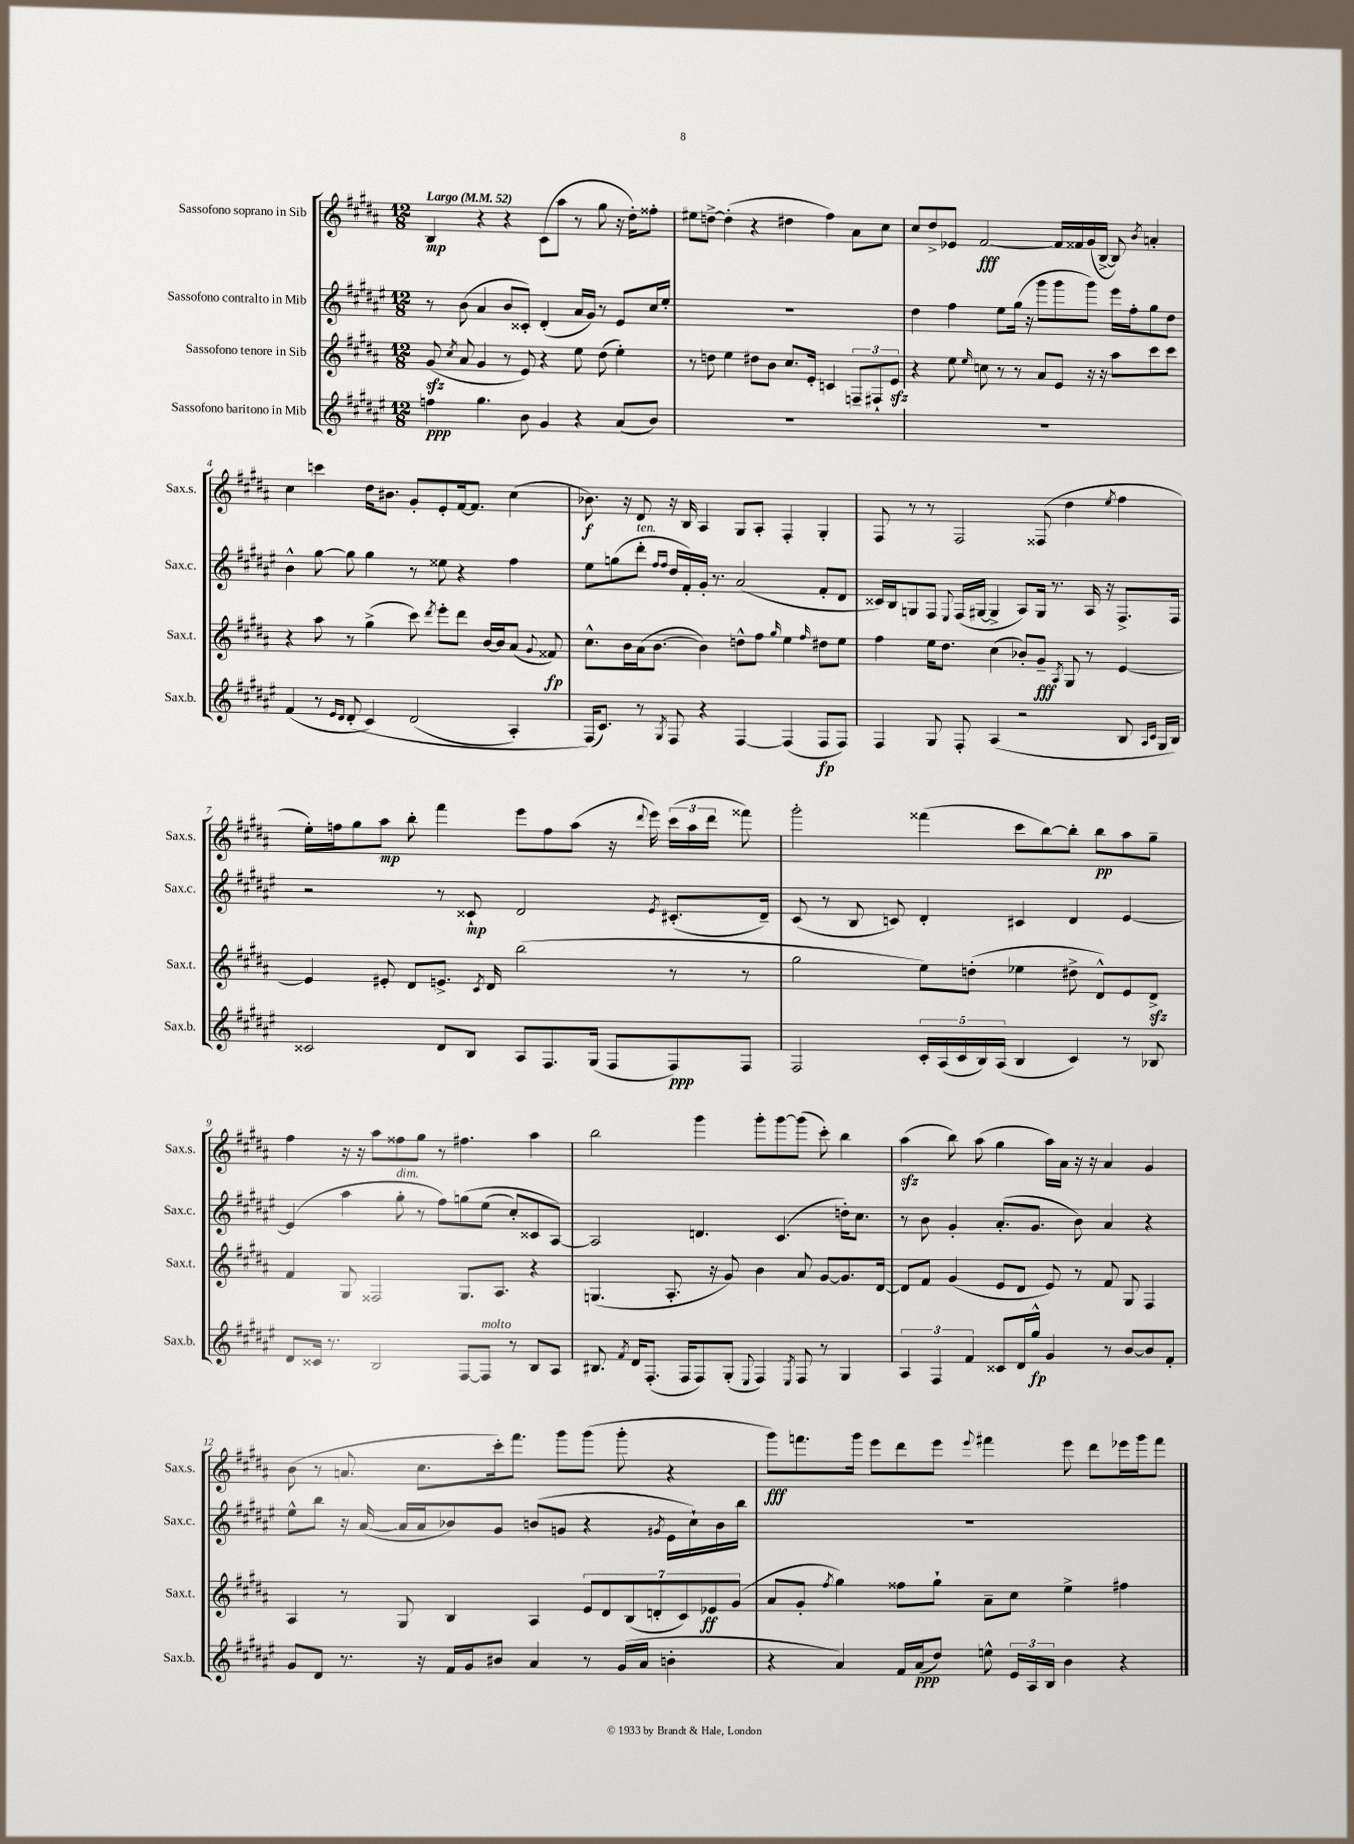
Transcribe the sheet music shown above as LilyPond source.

<<
\new StaffGroup <<
\new Staff = "s0" \with { instrumentName = "Sassofono soprano in Sib" shortInstrumentName = "Sax.s." } {
    \clef treble \key b \major \numericTimeSignature \time 12/8 \tempo "Largo" 4 = 52
    \autoBeamOff b4\mp r4 r4 cis'8[( ais''8] r8 gis''8 r16 dis''16[-.) fisis''8]-. |
    eis''8[ d''8]~-> d''4-.( r4 dis''4 fis''4) ais'8[ cis''8] |
    cis''8[ dis''8-> ees'8] fis'2~\fff fis'16[ fisis'16 gis'16( b16]~-> b8) \acciaccatura { b'8 } a'4-. |
    cis''4 c'''4 dis''16[ bis'8.] gis'8[-. e'8-. fis'16~ fis'8.] cis''4( |
    bes'8.\f) r16 dis'8 r16 b16 ais4 gis8[ ais8]-. fis4-. gis4-. |
    fis8 r8 r8 fis2 fisis8( dis''4 \acciaccatura { e''8 } fis''4 |
    e''16[-.) f''16 gis''8 ais''8]\mp b''8-. fis'''4 e'''8[ f''8 ais''8]( r16 \appoggiatura { dis'''8 } e'''16) \tuplet 3/2 { cis'''16[( ais''16 dis'''16] } fisis'''8) |
    gis'''2-. fisis'''4( cis'''8[ b''8~) b''8]-. b''8[\pp ais''8 gis''8]-- |
    fis''4 r16 r16 ais''8[ fisis''8 gis''8] r8 fis''4. ais''4 |
    b''2 gis'''4 gis'''8[-. gis'''8~ gis'''8]( cis'''8-.) b''4 |
    ais''4\sfz( b''8) ais''8( gis''4 ais''16[) ais'16] r16 r16 ais'4 gis'4 |
    b'8( r8 a'8. cis''8.[ cis'''16-.) fis'''8.] gis'''8[ gis'''8]( gis'''8-. r4 |
    gis'''8[\fff) f'''8. gis'''16] e'''8[ dis'''8 e'''8] \appoggiatura { e'''8 } fis'''4 e'''8 dis'''8[ ees'''16 gis'''16 fis'''8] \bar "|." |
}
\new Staff = "s1" \with { instrumentName = "Sassofono contralto in Mib" shortInstrumentName = "Sax.c." } {
    \clef treble \key fis \major \numericTimeSignature \time 12/8
    \autoBeamOff r8 b'8( ais'4 b'8[ cisis'8]-.) dis'4-.( ais'16[ gis'16]) r8 eis'8[ cis''16 eis''16]-. |
    R1. |
    dis''4 fis''4 eis''8[ gis''16]( r16 gis'''8[ gis'''8 gis'''8]) eis'''16[ fis''16-. gis''8 dis''8] |
    b'4-^ gis''8~ gis''8 gis''4 r8 eisis''8 r4 fis''4 |
    eis''8[ g''8( dis'''8]-.^\markup { \italic "ten." } \grace { fis''16[ fis''16] } dis''16[ fis'16-.) gis'16]-. r8. ais'2( fis'8[-. dis'8] |
    cisis'16[) b16 g8 fis8] \appoggiatura { eis8 } fis16[( gis16]~ gis4-> ais8[) gis16] r8. ais16 r16 fis8.[-> fis16] |
    r2 r8 cisis'8-!\mp dis'2 \acciaccatura { eis'8 } cis'8.[-.( dis'16]--) |
    cis'8( r8 b8 c'8) dis'4-. cis'4 dis'4 eis'4~ |
    eis'4( ais''4 gis''8-.^\markup { \italic "dim." } r8 fis''8[) g''8\( eis''8]( cis''8[-.) cisis'8 ais8]~\) |
    ais2 d'4. cis'4.( d''16[-.) cis''8.] |
    r8 b'8 gis'4-. ais'8.[-.( gis'8.] b'8) ais'4 r4 |
    eis''8[-^ b''8] r16 ais'16~( ais'16[ ais'16 bes'8) gis'8] b'8[( g'8] r4 \acciaccatura { gis'8 } eis'16[ cis''16-!) b'16 b''16] |
    R1. \bar "|." |
}
\new Staff = "s2" \with { instrumentName = "Sassofono tenore in Sib" shortInstrumentName = "Sax.t." } {
    \clef treble \key b \major \numericTimeSignature \time 12/8
    \autoBeamOff gis'8\sfz( \acciaccatura { cis''8 } ais'8 gis'4 r8 e'8) r4 e''8 dis''8( e''4-.) |
    r8 d''8 e''4 dis''8[ b'8] cis''8.[ e'16]-. c'4 \tuplet 3/2 { f8[-- fis8-! e'8]\sfz } |
    r4 e''8 \grace { e''16 } c''8 r8 r8 ais'8[ e'8] r16 r16 ais''8[ cis'''8 cis'''8] |
    r4 ais''8 r8 gis''4->( cis'''8) \acciaccatura { dis'''8 } e'''8[-. dis'''8] b'16[~ b'16 ais'8]( \appoggiatura { gis'8 } fisis'8\fp) |
    cis''8.[-^ b'16 ais'16( b'8.]~ b'4) d''8[-^ fis''8] \grace { gis''16 } e''4 \grace { fis''16 } dis''8[ e''8] |
    fis''4 e''16[ dis''8.] cis''4( bes'8[-.) gis'8]--\fff \acciaccatura { ais8 } gis8 r8 e'4~ |
    e'4 eis'8-. dis'8[ e'8.]-> \acciaccatura { cis'8 } dis'16 b''2( r8 r8 |
    gis''2 e''8[) d''8]-.( ees''4 dis''8-> dis'8[-^) e'8 dis'8]->\sfz |
    fis'4 gis8 fisis2 gis8.[ ais8.] r4 |
    g4.( ais8.-. r16 gis'8) b'4 ais'8 gis'8[~ gis'8. dis'16]~ |
    dis'8[ fis'8] gis'4( e'8[ dis'8] e'8) r8 fis'8 gis8 fis4 |
    ais4 r8 gis8 b4 ais4 \tuplet 7/4 { e'8[ dis'8 b8( d'8-. cis'8) ees'8\ff gis'8]( } |
    ais'8[ gis'8]-. \acciaccatura { fis''8 } gis''4) fisis''8[ gis''8]-! ais'8[-- cis''8] e''4-> fis''4 \bar "|." |
}
\new Staff = "s3" \with { instrumentName = "Sassofono baritono in Mib" shortInstrumentName = "Sax.b." } {
    \clef treble \key fis \major \numericTimeSignature \time 12/8
    \autoBeamOff f''4\ppp gis''4. b'8 gis'4 r4 ais'8[( b'8]) |
    R1. |
    R1. |
    fis'4( r8 \grace { eis'16[ dis'16] } dis'8-.\( cis'4) dis'2( ais4-.) |
    fis16[(\) cis'8.]) r8 \acciaccatura { gis8 } fis8 r4 fis4~ fis4( fis8[\fp fis8]) |
    fis4 gis8 fis8-. ais4( r2 b8 \grace { ais16[ cis'16] } gis16[ b16]) |
    cisis'2 dis'8[ b8] ais8[ fis8. gis16]( fis8[ fis8\ppp) fis8] |
    fis2 \tuplet 5/4 { cis'16[-. ais16( cis'16 b16) ais16]( } b4 cis'4) r8 bes8 |
    dis'8[ cisis'16] r8. b2 fis8[~ fis8]^\markup { \italic "molto" } r8 b8[ ais8] |
    bis8. \acciaccatura { fis'8 } dis'16[ fis8.]-.( fis16[ fis8) gis8]-.( \appoggiatura { eis8 } fis4) \acciaccatura { eis8 } fis8 r8 gis4 |
    \tuplet 3/2 { ais4 fis4 fis'4 } cisis'8[ dis'16 gis''16]-^\fp gis'4 r8 b'8[~ b'8 fis'8]-. |
    gis'8[ dis'8] r8. r16 fis'16[ gis'16 bis'8] ais'4 r8 gis'16[( ais'16] b'4-. |
    r4 ais'4) fis'16[ ais'16\ppp( dis''8]) e''8-^ \tuplet 3/2 { eis'16[ ais16 b16] } b'4 r4 \bar "|." |
}
>>
>>
